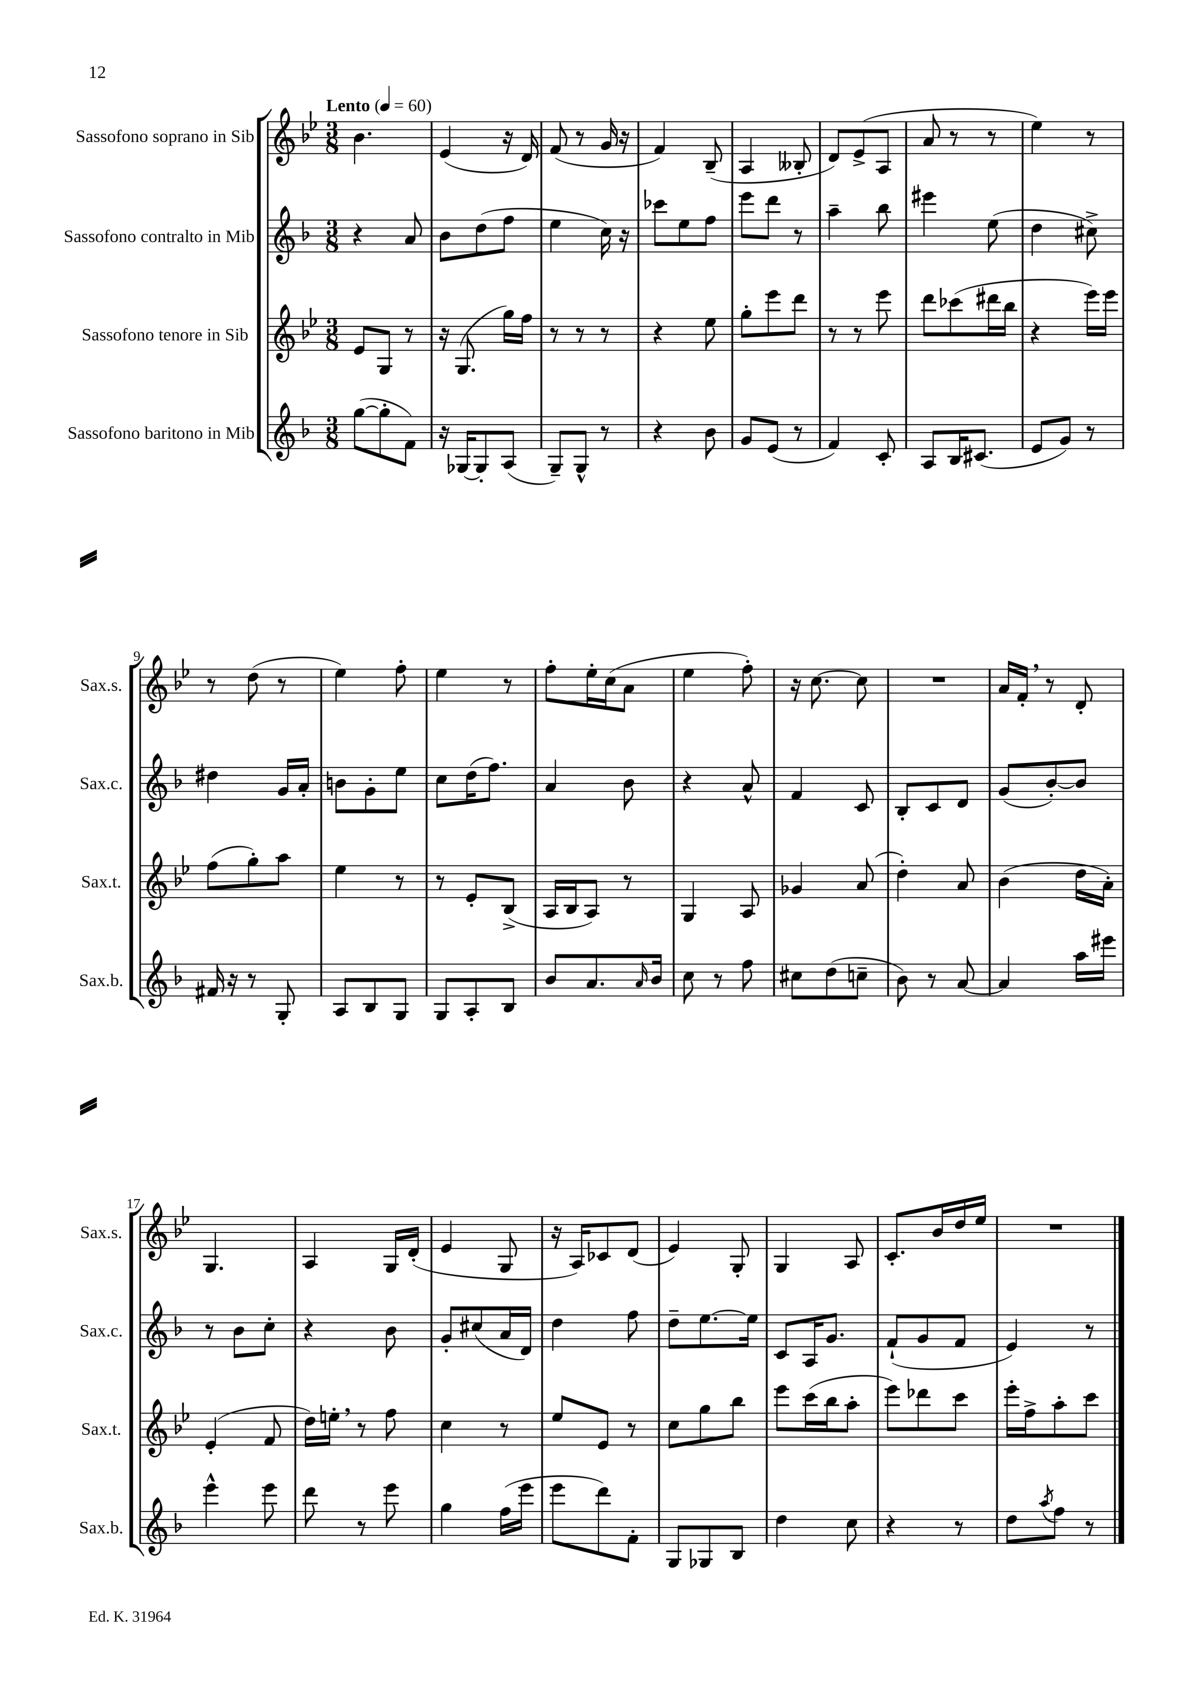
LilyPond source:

<<
\new StaffGroup <<
\new Staff = "s0" \with { instrumentName = "Sassofono soprano in Sib" shortInstrumentName = "Sax.s." } {
    \clef treble \key bes \major \numericTimeSignature \time 3/8 \tempo "Lento" 4 = 60
    bes'4. |
    ees'4( r16 d'16) |
    f'8( r8 g'16 r16 |
    f'4) bes8--( |
    a4 beses8-. |
    d'8) ees'8->( a8 |
    a'8 r8 r8 |
    ees''4) r8 |
    r8 d''8( r8 |
    ees''4) f''8-. |
    ees''4 r8 |
    f''8-. ees''16-. c''16( a'8 |
    ees''4 f''8-.) |
    r16 c''8.~ c''8 |
    R4. |
    a'16 f'16-. \breathe r8 d'8-. |
    g4. |
    a4 g16 d'16-.( |
    ees'4 g8 |
    r16 a16) ces'8 d'8( |
    ees'4) g8-. |
    g4 a8 |
    c'8.-. bes'16 d''16 ees''16 |
    R4. \bar "|." |
}
\new Staff = "s1" \with { instrumentName = "Sassofono contralto in Mib" shortInstrumentName = "Sax.c." } {
    \clef treble \key f \major \numericTimeSignature \time 3/8
    r4 a'8 |
    bes'8 d''8( f''8 |
    e''4 c''16) r16 |
    ces'''8 e''8 f''8 |
    e'''8 d'''8 r8 |
    a''4-- bes''8 |
    eis'''4 e''8( |
    d''4 cis''8->) |
    dis''4 g'16 a'16-. |
    b'8 g'8-. e''8 |
    c''8 d''16( f''8.) |
    a'4 bes'8 |
    r4 a'8-^ |
    f'4 c'8 |
    bes8-. c'8 d'8 |
    g'8( bes'8~-.) bes'8 |
    r8 bes'8 c''8-. |
    r4 bes'8 |
    g'8-. cis''8( a'16 d'16) |
    d''4 f''8 |
    d''8-- e''8.~ e''16 |
    c'8 a16 g'8. |
    f'8-!( g'8 f'8 |
    e'4) r8 \bar "|." |
}
\new Staff = "s2" \with { instrumentName = "Sassofono tenore in Sib" shortInstrumentName = "Sax.t." } {
    \clef treble \key bes \major \numericTimeSignature \time 3/8
    ees'8 g8 r8 |
    r16 g8.( g''16) f''16 |
    r8 r8 r8 |
    r4 ees''8 |
    g''8-. ees'''8 d'''8 |
    r8 r8 ees'''8 |
    d'''8 ces'''8( dis'''16 bes''16 |
    r4 ees'''16) ees'''16 |
    f''8( g''8-.) a''8 |
    ees''4 r8 |
    r8 ees'8-. bes8->( |
    a16 bes16 a8) r8 |
    g4 a8 |
    ges'4 a'8( |
    d''4-.) a'8 |
    bes'4( d''16 a'16-.) |
    ees'4-.( f'8 |
    d''16) e''16-. \breathe r8 f''8 |
    c''4 r8 |
    ees''8 ees'8 r8 |
    c''8 g''8 bes''8 |
    ees'''8 c'''16( bes''16 a''8-. |
    ees'''8) des'''8 c'''8 |
    ees'''16-. f''16-> a''8-. c'''8 \bar "|." |
}
\new Staff = "s3" \with { instrumentName = "Sassofono baritono in Mib" shortInstrumentName = "Sax.b." } {
    \clef treble \key f \major \numericTimeSignature \time 3/8
    g''8~( g''8-. f'8) |
    r16 ges16~ ges8-. a8( |
    g8--) g8-^ r8 |
    r4 bes'8 |
    g'8 e'8( r8 |
    f'4) c'8-. |
    a8 bes16 cis'8.( |
    e'8 g'8) r8 |
    fis'16 r16 r8 g8-. |
    a8 bes8 g8 |
    g8 a8-. bes8 |
    bes'8 a'8. \grace { a'16 } bes'16 |
    c''8 r8 f''8 |
    cis''8 d''8( c''8-- |
    bes'8) r8 a'8~ |
    a'4 a''16 eis'''16 |
    e'''4-^ e'''8 |
    d'''8 r8 e'''8 |
    g''4 f''16( e'''16 |
    e'''8 d'''8) f'8-. |
    g8 ges8 bes8 |
    d''4 c''8 |
    r4 r8 |
    d''8 \acciaccatura { a''8 } f''8 r8 \bar "|." |
}
>>
>>
